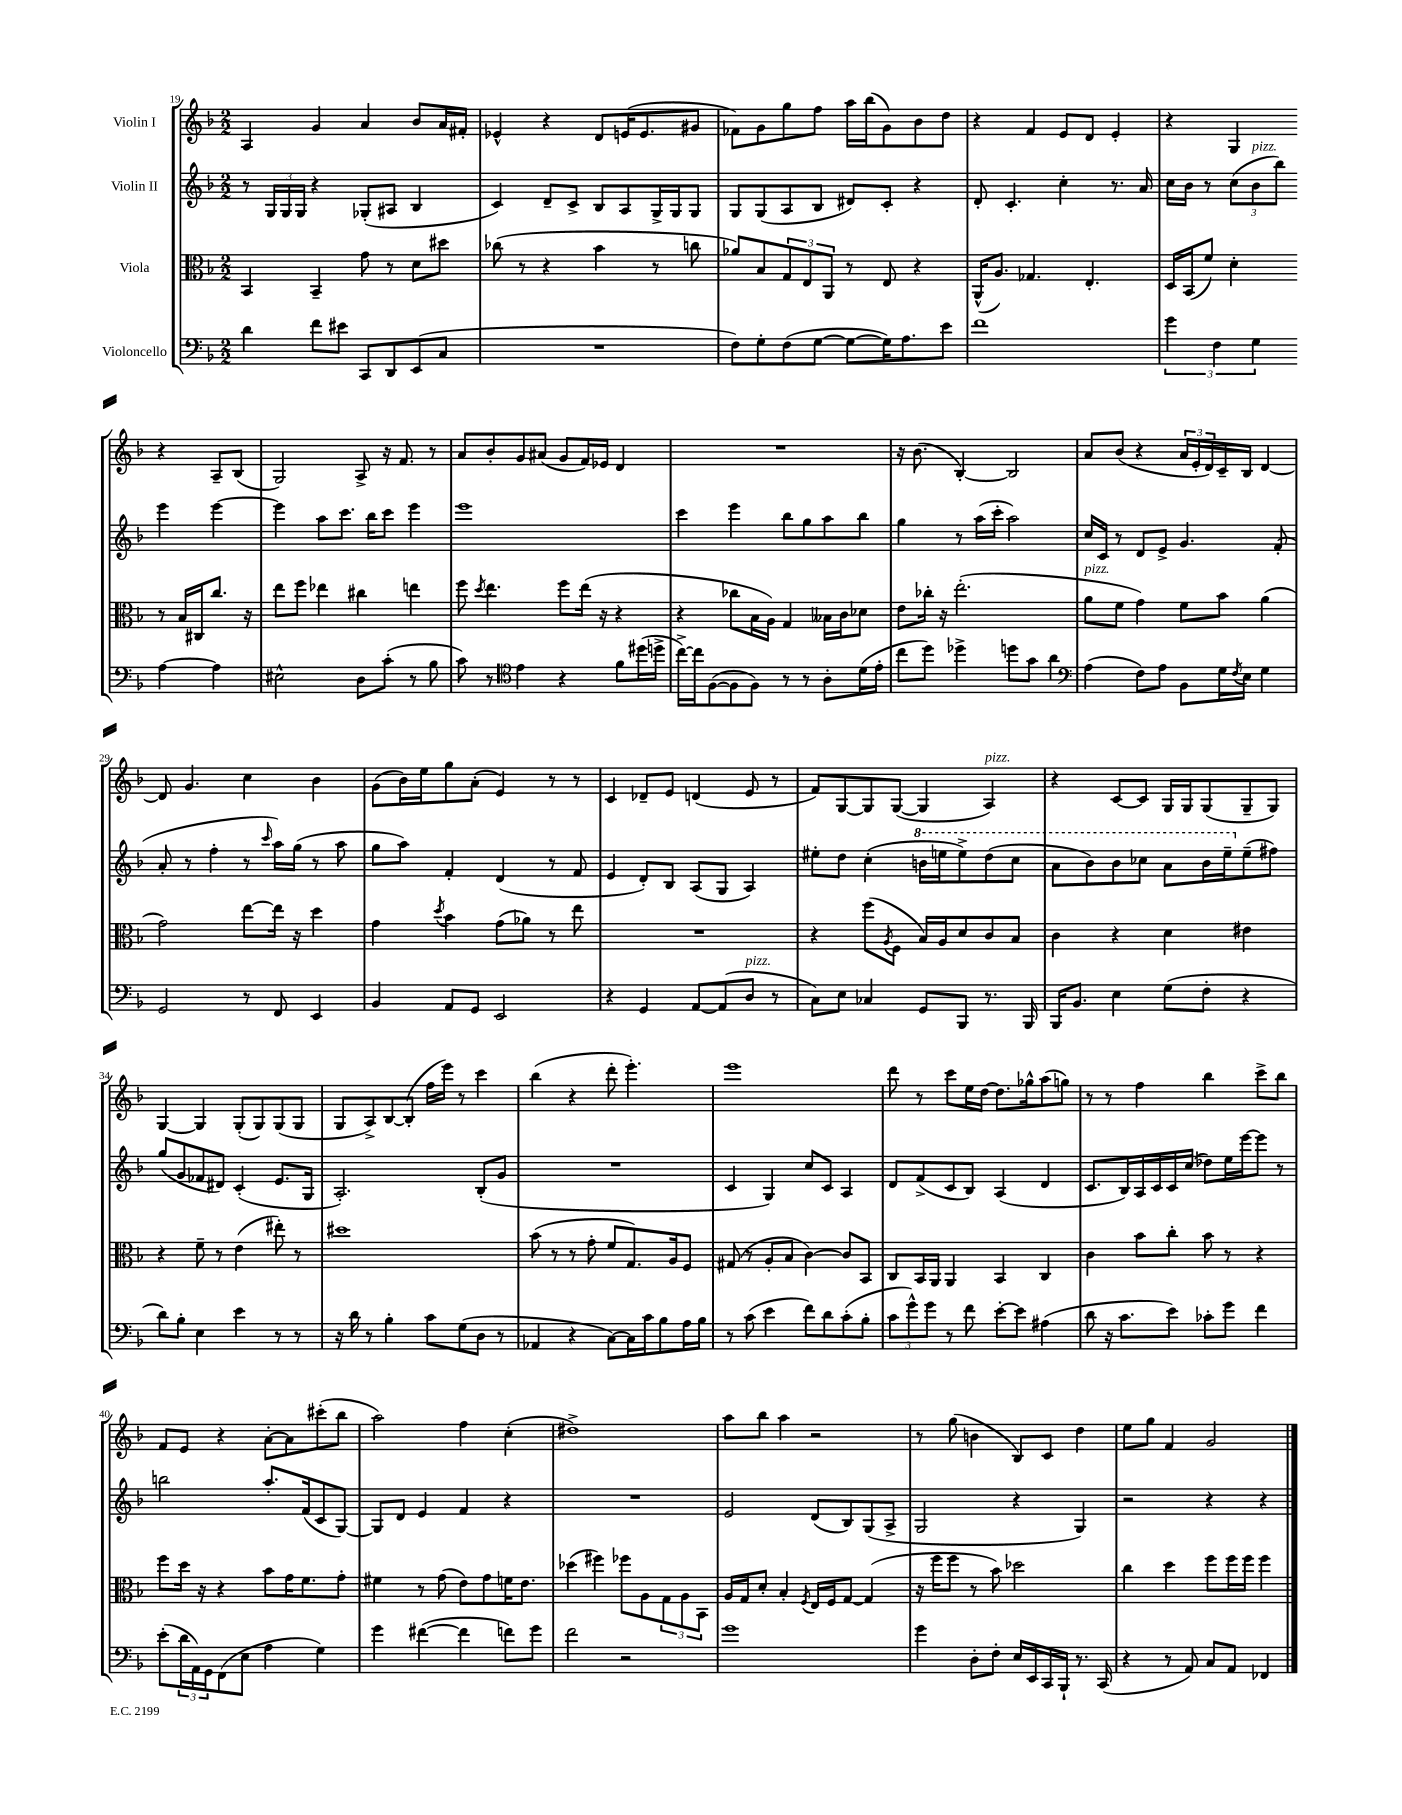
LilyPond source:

<<
\new StaffGroup <<
\new Staff = "s0" \with { instrumentName = "Violin I" } {
    \clef treble \key f \major \numericTimeSignature \time 2/2
    a4 g'4 a'4 bes'8 a'16 fis'16-. |
    ees'4-^ r4 d'8 e'16( e'8. gis'8 |
    fes'8) g'8 g''8 f''8 a''16 bes''16( g'8) bes'8 d''8 |
    r4 f'4 e'8 d'8 e'4-. |
    r4 g4 r4 a8-- bes8( |
    g2) a8-> r16 f'8. r8 |
    a'8 bes'8-. g'8 ais'8( g'8 f'16) ees'16 d'4 |
    R1 |
    r16 bes'8.( bes4~-.) bes2 |
    a'8 bes'8( r4 \tuplet 3/2 { a'16 e'16-. d'16) } c'16-- bes16 d'4~ |
    d'8 g'4. c''4 bes'4 |
    g'8( bes'16) e''16 g''8 a'8-.( e'4) r8 r8 |
    c'4 des'8-- e'8 d'4( e'8 r8 |
    f'8) g8~ g8 g8~( g4 a4^\markup { \italic "pizz." }) |
    r4 c'8~ c'8 g16 g16 g8( g8-- g8) |
    g4~ g4 g8-.( g8) g8( g8 |
    g8 a8->) bes8~ bes8-.( f''16 e'''16) r8 c'''4 |
    bes''4( r4 d'''8-. e'''4.-.) |
    e'''1 |
    d'''8 r8 c'''8 e''16 d''16~ d''8. ges''16-^ a''8( g''8) |
    r8 r8 f''4 bes''4 c'''8-> bes''8 |
    f'8 e'8 r4 a'8~-. a'8 cis'''8-.( bes''8 |
    a''2) f''4 c''4-.( |
    dis''1->) |
    a''8 bes''8 a''4 r2 |
    r8 g''8( b'4 bes8) c'8 d''4 |
    e''8 g''8 f'4 g'2 \bar "|." |
}
\new Staff = "s1" \with { instrumentName = "Violin II" } {
    \clef treble \key f \major \numericTimeSignature \time 2/2
    r8 \tuplet 3/2 { g16 g16 g16 } r4 ges8-.( ais8 bes4 |
    c'4) d'8-- c'8-> bes8 a8 g16-> g16 g8 |
    g8 g8( a8 bes8 dis'8) c'8-. r4 |
    d'8-. c'4.-. c''4-. r8. a'16 |
    c''16 bes'16 r8 \tuplet 3/2 { c''8( bes'8^\markup { \italic "pizz." } bes''8) } e'''4 e'''4~ |
    e'''4 a''8 c'''8. bes''16 c'''8 e'''4 |
    e'''1 |
    c'''4 e'''4 bes''8 g''8 a''8 bes''8 |
    g''4 r8 a''16( c'''16-. a''2) |
    c''16 c'16 r8 d'8 e'8-> g'4. f'8-.( |
    a'8-. r8 f''4-. r8 \grace { c'''16 } a''16) g''16( r8 a''8 |
    g''8 a''8) f'4-. d'4( r8 f'8 |
    e'4 d'8-.) bes8 a8( g8 a4) |
    eis''8-. d''8 c''4-.( \ottava #1 b''16 e'''!16 e'''8->) d'''8( c'''8 |
    a''8 bes''8) bes''8 ces'''8 a''8 bes''16 e'''16-- \ottava #0 e''8--( fis''8) |
    g''8( g'8 fes'8 dis'8) c'4-.( e'8. g16 |
    a2.-.) bes8-.( g'8 |
    R1 |
    c'4 g4) c''8 c'8 a4 |
    d'8 f'8->( c'8 bes8) a4( d'4 |
    c'8. bes16) a16 c'16 c'16 c''16( des''8) e''16 e'''16~ e'''8 r8 |
    b''2 a''8.-. f'16( c'8 g8~) |
    g8 d'8 e'4 f'4 r4 |
    R1 |
    e'2 d'8( bes8) g8( a8-> |
    g2 r4 g4) |
    r2 r4 r4 \bar "|." |
}
\new Staff = "s2" \with { instrumentName = "Viola" } {
    \clef alto \key f \major \numericTimeSignature \time 2/2
    bes,4 bes,4-- g'8 r8 d'8 dis''8 |
    ces''8( r8 r4 bes'4 r8 c''8 |
    aes'8) bes8 \tuplet 3/2 { g8 e8 a,8 } r8 e8 r4 |
    a,16-^( a8.) ges4. e4.-. |
    d16 bes,16( f'8) d'4-. r8 bes16 cis16 c''8. r16 |
    e''8 f''8 ees''4 cis''4 e''4 |
    f''8 \acciaccatura { d''8 } e''4. f''8 e''16( r16 r4 |
    r4 ces''8 bes16 a16) g4 beses16 c'16 des'8 |
    e'8 ces''16-. r16 e''2.-.( |
    a'8^\markup { \italic "pizz." } f'8 g'4) f'8 bes'8 a'4( |
    g'2) e''8~ e''16 r16 d''4 |
    g'4 \acciaccatura { d''8 } bes'4 g'8( aes'8) r8 e''8 |
    R1 |
    r4 f''8( \acciaccatura { a8 } f8 bes16) a16 d'8 c'8 bes8 |
    c'4 r4 d'4 eis'4 |
    r4 f'8-- r8 e'4( eis''8-.) r8 |
    dis''1 |
    bes'8( r8 r8 g'8-. f'8 g8.) a16 f8 |
    gis8( r8 a8-. bes8 c'4~) c'8 bes,8 |
    c8 bes,16 a,16 a,4 bes,4 c4 |
    c'4 bes'8 c''8-. bes'8 r8 r4 |
    f''8 d''16 r16 r4 bes'8 g'16 f'8. g'8-. |
    fis'4 r8 g'8( e'8) g'8 f'16 e'8. |
    des''4( fis''4) fes''8 a8 \tuplet 3/2 { g8 a8 bes,8 } |
    a16 g16 d'8-. bes4-. \acciaccatura { f8 } e16 f16 g8~ g4( |
    r16 f''16 f''8 r8 bes'8) des''2 |
    c''4 d''4 f''8 f''16 f''16 f''4 \bar "|." |
}
\new Staff = "s3" \with { instrumentName = "Violoncello" } {
    \clef bass \key f \major \numericTimeSignature \time 2/2
    d'4 f'8 eis'8 c,8 d,8 e,8( c8 |
    R1 |
    f8) g8-. f8( g8~ g8~ g16) a8. e'8 |
    f'1 |
    \tuplet 3/2 { g'4 f4 g4 } a4~ a4 |
    eis2-^ d8 c'8-.( r8 bes8 |
    c'8) r8 \clef tenor e'4 r4 f'8 dis''16( d''16-> |
    c''16~->) c''16 f8~( f8 f8) r8 r8 a8-. d'16( e'16-. |
    c''8 d''8) des''4-> d''8 g'8 a'4 |
    \clef bass a4( f8) a8 bes,8 g16 \acciaccatura { f8 } e16 g4 |
    g,2 r8 f,8 e,4 |
    bes,4 a,8 g,8 e,2 |
    r4 g,4 a,8~ a,8( d8^\markup { \italic "pizz." } r8 |
    c8) e8 ces4 g,8 bes,,8 r8. bes,,16 |
    bes,,16 bes,8. e4 g8( f8-. r4 |
    d'8) bes8-. e4 e'4 r8 r8 |
    r16 d'16 r8 bes4-. c'8 g8( d8 r8 |
    aes,4 r4 c8~) c16 c'16 bes8 a16 bes16 |
    r8 c'8( e'4 f'8) d'8 c'8-.( bes8-. |
    \tuplet 3/2 { c'8 g'8-^) g'8 } r8 f'8 e'8~-. e'8 ais4( |
    d'8 r16 c'8. e'8) ces'8-. g'8 f'4 |
    e'8-.( \tuplet 3/2 { d'16 a,16) g,16 } f,8( e8 a4 g4) |
    g'4 fis'4~( fis'4 f'8) g'8 |
    f'2 r2 |
    g'1 |
    g'4 d8-. f8-. e16 e,16 c,16 bes,,16-! r8. c,16( |
    r4 r8 a,8) c8 a,8 fes,4 \bar "|." |
}
>>
>>
\layout { \context { \Score currentBarNumber = #19 } }
